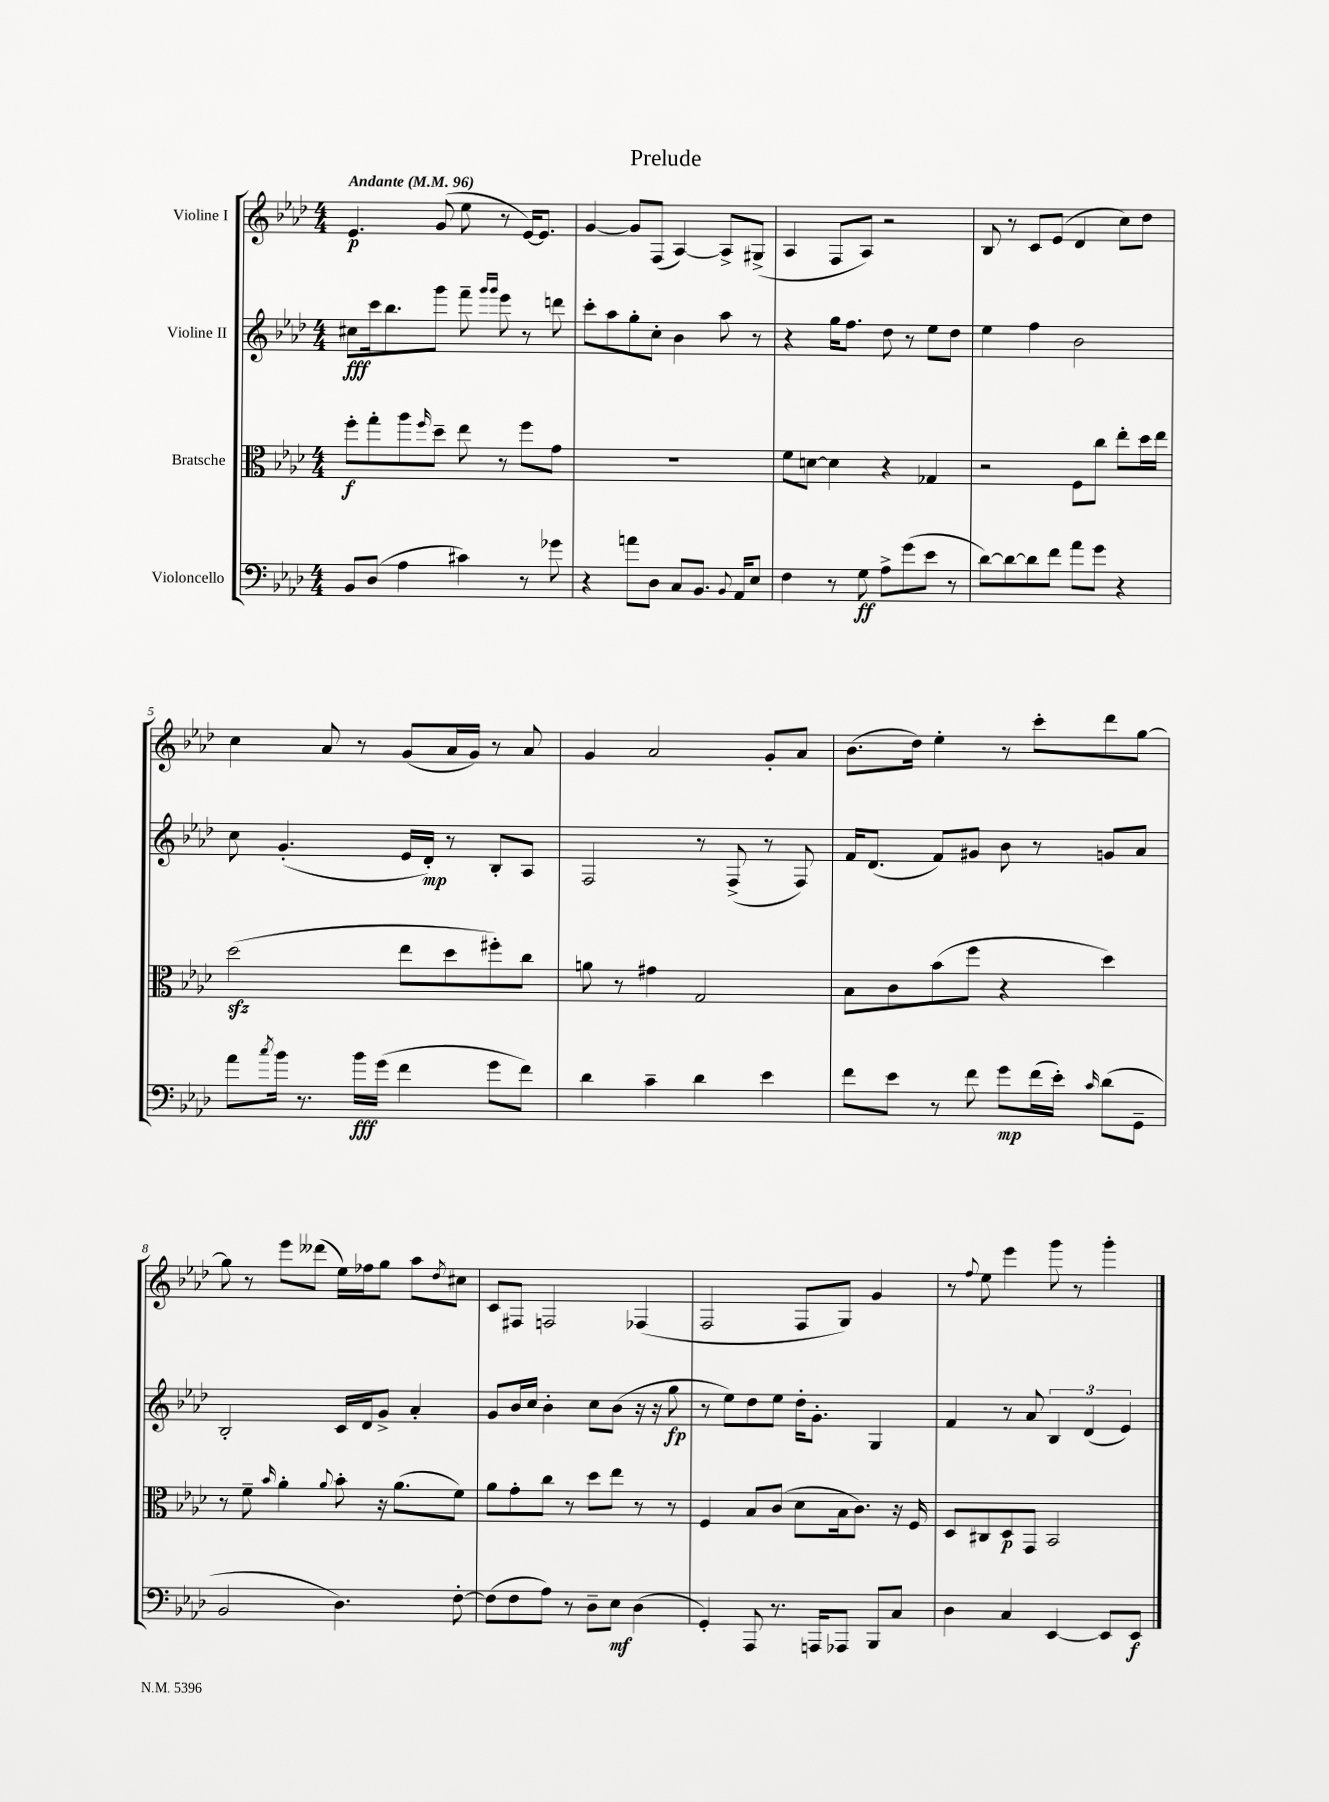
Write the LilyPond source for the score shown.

\header { title = "Prelude" }
<<
\new StaffGroup <<
\new Staff = "s0" \with { instrumentName = "Violine I" } {
    \clef treble \key aes \major \numericTimeSignature \time 4/4 \tempo "Andante" 4 = 96
    ees'4.\p g'8( ees''8 r8 ees'16~) ees'8. |
    g'4~ g'8 f8( aes4~) aes8-> gis8->( |
    aes4 f8 aes8) r2 |
    bes8 r8 c'8 ees'8( des'4 c''8) des''8 |
    c''4 aes'8 r8 g'8( aes'16 g'16) r8 aes'8 |
    g'4 aes'2 g'8-. aes'8 |
    bes'8.( des''16) ees''4-. r8 c'''8-. des'''8 g''8~ |
    g''8 r8 ees'''8 deses'''8( ees''16) fes''16 g''8 aes''8 \acciaccatura { des''8 } cis''8 |
    c'8 fis8 f2 fes4( |
    f2 f8 g8) g'4 |
    r8 \appoggiatura { f''8 } ees''8 ees'''4 g'''8 r8 g'''4-. \bar "|." |
}
\new Staff = "s1" \with { instrumentName = "Violine II" } {
    \clef treble \key aes \major \numericTimeSignature \time 4/4
    cis''8\fff c'''16 bes''8. g'''8 f'''8-- \grace { g'''16 g'''16 } ees'''8 r8 d'''8 |
    c'''8-. aes''8 g''8-. c''8-. bes'4 aes''8 r8 |
    r4 g''16 f''8. des''8 r8 ees''8 des''8 |
    ees''4 f''4 bes'2 |
    c''8 g'4.-.( ees'16 des'16-.\mp) r8 bes8-. aes8 |
    f2 r8 f8->( r8 f8) |
    f'16 des'8.( f'8) gis'8 bes'8 r8 g'8 aes'8 |
    bes2-. c'16 des'16 g'8-> aes'4-. |
    g'8 bes'16 c''16 bes'4-. c''8 bes'8( r16 r16 g''8\fp |
    r8 ees''8) des''8 ees''8 des''16-. g'8.-. g4 |
    f'4 r8 aes'8 \tuplet 3/2 { bes4 des'4( ees'4) } \bar "|." |
}
\new Staff = "s2" \with { instrumentName = "Bratsche" } {
    \clef alto \key aes \major \numericTimeSignature \time 4/4
    f''8-.\f g''8-. aes''8 \grace { f''16 } des''8-- ees''8 r8 f''8 g'8 |
    R1 |
    f'8 d'8~ d'4 r4 ges4 |
    r2 f8 c''8 ees''8-. des''16 ees''16 |
    des''2\sfz( ees''8 des''8 fis''8-.) c''8 |
    a'8 r8 gis'4 g2 |
    bes8 c'8 bes'8( f''8 r4 des''4) |
    r8 f'8-- \grace { bes'16 } aes'4-. \appoggiatura { aes'8 } bes'8-. r16 aes'8.( f'8) |
    aes'8 g'8-. c''8 r8 des''8 ees''8 r8 r8 |
    f4 bes8 c'8( des'8 bes16 c'8.) r16 f16 |
    des8 cis8 des8\p g,8 bes,2 \bar "|." |
}
\new Staff = "s3" \with { instrumentName = "Violoncello" } {
    \clef bass \key aes \major \numericTimeSignature \time 4/4
    bes,8 des8( aes4 cis'4) r8 ges'8 |
    r4 a'8 des8 c8 bes,8. \appoggiatura { bes,8 } aes,16 ees8 |
    f4 r8 g8\ff aes8-> g'8( ees'8 r8 |
    des'8~) des'8~ des'8 f'8 aes'8 g'8 r4 |
    aes'8 \acciaccatura { c''8 } bes'16 r8. bes'16\fff g'16( f'4 g'8 f'8) |
    des'4 c'4-- des'4 ees'4 |
    f'8 ees'8 r8 f'8 g'8\mp f'16( ees'16-.) \grace { c'16 } des'8( g,8-- |
    bes,2 des4.) f8~-. |
    f8( f8 aes8) r8 des8-- ees8\mf des4( |
    g,4-.) aes,,8 r8. a,,16 aes,,8 bes,,8 c8 |
    des4 c4 ees,4~ ees,8 ees,8\f \bar "|." |
}
>>
>>
